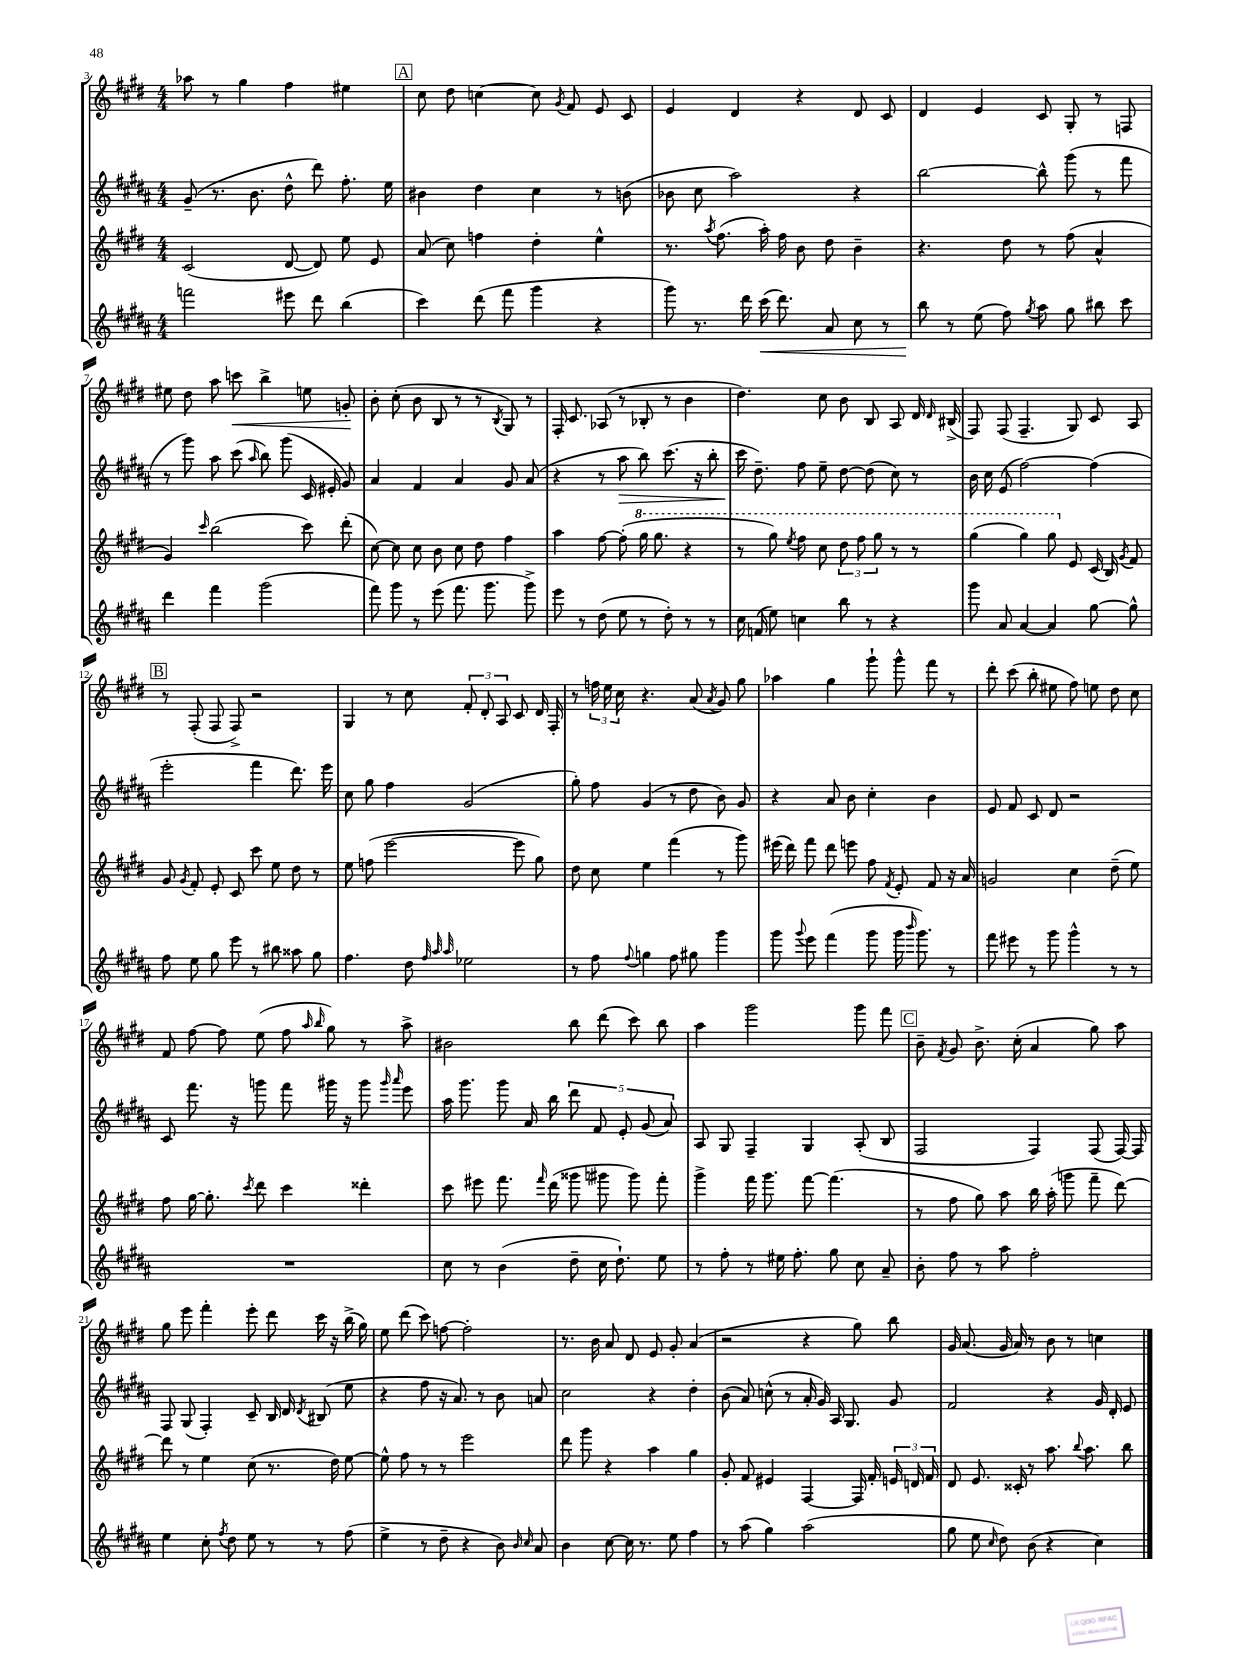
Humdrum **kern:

**kern	**kern	**kern	**kern
*staff4	*staff3	*staff2	*staff1
*clefG2	*clefG2	*clefG2	*clefG2
*k[f#c#g#d#a#]	*k[f#c#g#d#]	*k[f#c#g#d#a#]	*k[f#c#g#d#]
*M4/4	*M4/4	*M4/4	*M4/4
2fff	(2c#	(8g#~	8aa-
.	.	8.r	8r
.	.	.	4gg#
.	.	8.b	.
8eee#	[8d#	8dd#^^	4ff#
8ddd#	8d#])	8ddd#)	.
(4bb	8ee	8.ff#'	4ee#
.	8e	.	.
.	.	16ee	.
=	=	=	=
4ccc#)	(8a	4b#	8cc#
.	8cc#)	.	8dd#
(8ddd#	4ff	4dd#	[4cc
8fff#	.	.	.
4ggg#	4dd#'	4cc#	8cc]
.	.	.	8qg#
.	.	.	8f#
4r	4ee^^	8r	8e
.	.	(8b	8c#
=	=	=	=
8ggg#)	8.r	8b-	4e
8.r	.	8cc#	.
.	8qaa	.	.
.	(8.ff#	.	.
.	.	2aa#)	4d#
16ddd#	.	.	.
(16ccc#	16aa')	.	.
8.ddd#)	16ff#	.	.
.	8b	.	4r
8a#	8dd#	.	.
8cc#	4b~	4r	8d#
8r	.	.	8c#
=	=	=	=
8bb	4.r	[2bb	4d#
8r	.	.	.
(8ee	.	.	4e
8ff#)	8dd#	.	.
8qgg#	.	.	.
8aa#	8r	8bb^^]	8c#
8gg#	(8ff#	(8ggg#	8G#'
8bb#	4a^^	8r	8r
8ccc#	.	8fff#	8F
=	=	=	=
4ddd#	4g#)	8r	8ee#
.	.	8ggg#)	8dd#
.	16qqccc#	.	.
4fff#	(2bb	8aa#	8aa
.	.	(8ccc#	8ccc
.	.	16qqaa#	.
(2ggg#	.	8bb)	4bb^
.	.	(8ggg#	.
.	8ccc#)	16c#	8ee
.	.	16e#'	.
.	(8ddd#'	8g#)	8g'
=	=	=	=
8fff#)	[8cc#)	4a#	8b'
8ggg#	8cc#]	.	(8cc#'
8r	8cc#	4f#	8b
(8eee	8b	.	8B
8.fff#	8cc#	4a#	8r
.	8dd#	.	8r
8.ggg#	.	.	.
.	.	.	8qB
.	4ff#	8g#	8G#)
8ggg#^)	.	(8a#	8r
=	=	=	=
8eee	4aa	4r	16F#'
.	.	.	8.c#
8r	.	.	.
(8dd#	[8ff#	8r	(8A-
8ee	(8ff#']	8aa#	8r
8r	16ggg#	8bb)	8B-'
.	8.ggg#	.	.
8dd#')	.	(8.ccc#	8r
8r	4r	.	4b
.	.	16r	.
8r	.	8bb'	.
=	=	=	=
16cc#	8r	16ccc#	4.dd#)
(16f	.	8.dd#~)	.
8ee)	8ggg#)	.	.
.	8qeee	.	.
4cc	8fff#	8ff#	.
.	8ccc#	8ee~	8cc#
8bb	12ddd#	[8dd#	8b
.	12fff#	.	.
8r	.	(8dd#]	8B
.	12ggg#	.	.
4r	8r	8cc#)	8A
.	8r	8r	16d#
.	.	.	16qqd#
.	.	.	(16B#^
=	=	=	=
8ggg#	(4ggg#	16b	8F#)
.	.	16cc#	.
8a#	.	(8e	(8F#
[4a#	4ggg#)	[2ff#)	4.F#~
4a#]	8ggg#	.	.
.	8e	.	8G#)
[8gg#	(16c#	(4ff#]	8c#
.	16B)	.	.
.	8qg#	.	.
8gg#^^]	8f#	.	8A
=	=	=	=
8ff#	8g#	2eee'	8r
.	8qg#	.	.
8ee	8f#'	.	(8F#'
8gg#	8e'	.	8F#
8eee	8c#	.	8F#^)
8r	8ccc#	4fff#	2r
8bb#	8ee	.	.
8aa##	8dd#	8.ddd#)	.
8gg#	8r	.	.
.	.	16eee	.
=	=	=	=
4.ff#	8ee	8cc#	4G#
.	(8ff	8gg#	.
.	[2eee	4ff#	8r
8dd#	.	.	8cc#
32qqff#	.	.	.
32qqaa#	.	.	.
32qqaa#	.	.	.
2ee-	.	(2g#	12f#'
.	.	.	12d#'
.	.	.	12A
.	8eee]	.	8c#
.	8gg#)	.	16d#
.	.	.	16F#'
=	=	=	=
8r	8dd#	8gg#')	8r
8ff#	8cc#	8ff#	24ff
.	.	.	24ee
.	.	.	24cc#
8qqff#	.	.	.
4gg	4ee	(4g#	4.r
8ff#	(4fff#	8r	.
8gg#	.	8dd#	(8a
.	.	.	8qa
4ggg#	8r	8b)	8g#)
.	8ggg#)	8g#	8gg#
=	=	=	=
8ggg#	(16eee#	4r	4aa-
.	16ddd#)	.	.
8qqggg#	.	.	.
8eee	8fff#	.	.
(4fff#	8ddd#	8a#	4gg#
.	8eee	8b	.
8ggg#	8ff#	4cc#'	8ggg#`
.	8qf#	.	.
16ggg#	8e'	.	8ggg#^^
16qqbbb	.	.	.
8.ggg#)	.	.	.
.	8f#	4b	8fff#
8r	16r	.	8r
.	16a	.	.
=	=	=	=
8fff#	2g	8e	8ddd#'
8eee#	.	8f#	(8ccc#
8r	.	8c#	8bb'
8ggg#	.	8d#	8ee#
4ggg#^^	4cc#	2r	8ff#)
.	.	.	8ee
8r	(8dd#~	.	8dd#
8r	8ee)	.	8cc#
=	=	=	=
1r	8ff#	8c#	8f#
.	[16gg#	8.fff#	[8ff#
.	8.gg#']	.	.
.	.	.	8ff#]
.	.	16r	.
.	8qccc#	.	.
.	8ddd#	8ggg	(8ee
.	4ccc#	8fff#	8ff#
.	.	.	16qqaa
.	.	.	16qqbb
.	.	16ggg#	8gg#)
.	.	16r	.
.	4ddd##'	8ggg#	8r
.	.	16qqggg#	.
.	.	16qqaaa#	.
.	.	8eee	8aa^
=	=	=	=
8cc#	8ccc#	16aa#	2b#
.	.	8.ggg#	.
8r	8eee#	.	.
(4b	8.fff#	8ggg#	.
.	.	16a#	.
.	16qqfff#	.	.
.	(16ddd#	16bb	.
8dd#~	8ggg##	10ddd#	8bb
.	.	10f#	.
16cc#	8ggg#	.	(8ddd#
8.dd#`)	.	.	.
.	.	10e'	.
.	8ggg#)	.	8ccc#)
.	.	(10g#	.
8ee	8fff#'	.	8bb
.	.	10a#)	.
=	=	=	=
8r	4ggg#^	8A#	4aa
8ff#'	.	8G#	.
8r	16fff#	4F#~	2ggg#
.	8.ggg#	.	.
16ee#	.	.	.
8.ff#'	.	.	.
.	[8fff#	4G#	.
8gg#	(4.fff#]	.	.
8cc#	.	(8A#'	8ggg#
8a#~	.	8B	8fff#
=	=	=	=
8b'	8r	2F#	8b~
.	.	.	8qf#
8ff#	8ff#	.	8g#
8r	8gg#)	.	8.b^
8aa#	8aa	.	.
.	.	.	(16cc#'
2ff#'	16bb	4F#)	4a
.	(16aa'	.	.
.	8ggg	.	.
.	8fff#~	(8F#	8gg#)
.	[8ddd#)	[16F#)	8aa
.	.	16F#]	.
=	=	=	=
4ee	8ddd#]	8F#	8gg#
.	8r	(8G#	8eee
8cc#'	4ee	4F#')	4fff#'
8qff#	.	.	.
8dd#	.	.	.
8ee	(8cc#	8c#~	8eee'
8r	8.r	16B	8ddd#
.	.	16d#	.
.	.	8qd#	.
8r	.	(8B#	16ccc#
.	16dd#)	.	16r
(8ff#	[8ee	8ee	(16bb^
.	.	.	16gg#)
=	=	=	=
4ee^	8ee^^]	4r	8ee
.	8ff#	.	(8ddd#
8r	8r	8ff#	8ccc#)
8dd#~	8r	16r	[8ff
.	.	8.a#)	.
4r	2eee	.	2ff']
.	.	8r	.
8b)	.	8b	.
16qqb	.	.	.
16qqcc#	.	.	.
8a#	.	8a	.
=	=	=	=
4b	8ddd#	2cc#	8.r
.	8ggg#	.	.
.	.	.	16b
[8cc#	4r	.	8a
16cc#]	.	.	8d#
8.r	.	.	.
.	4aa	4r	8e
8ee	.	.	8g#'
4ff#	4gg#	4dd#'	(4a
=	=	=	=
8r	8g#'	(8b	2r
(8aa#	8f#	8a#)	.
4gg#)	4e#	(8cc^^	.
.	.	8r	.
(2aa#	[4F#	16a#'	4r
.	.	16g#)	.
.	.	16A#	.
.	.	8.G#	.
.	16F#]	.	8gg#)
.	16f#'	.	.
.	24e	8g#	8bb
.	24d	.	.
.	24f#	.	.
=	=	=	=
8gg#	8d#	2f#	16g#
.	.	.	(8.a
8ee	8.e	.	.
16qqcc#	.	.	.
8dd#)	.	.	16g#
.	16c##'	.	16a)
(8b	8r	.	8r
4r	8.aa	4r	8b
.	.	.	8r
.	8qqbb	.	.
.	8.aa	.	.
4cc#)	.	16g#	4cc
.	.	16d#'	.
.	8bb	8e	.
==	==	==	==
*-	*-	*-	*-
